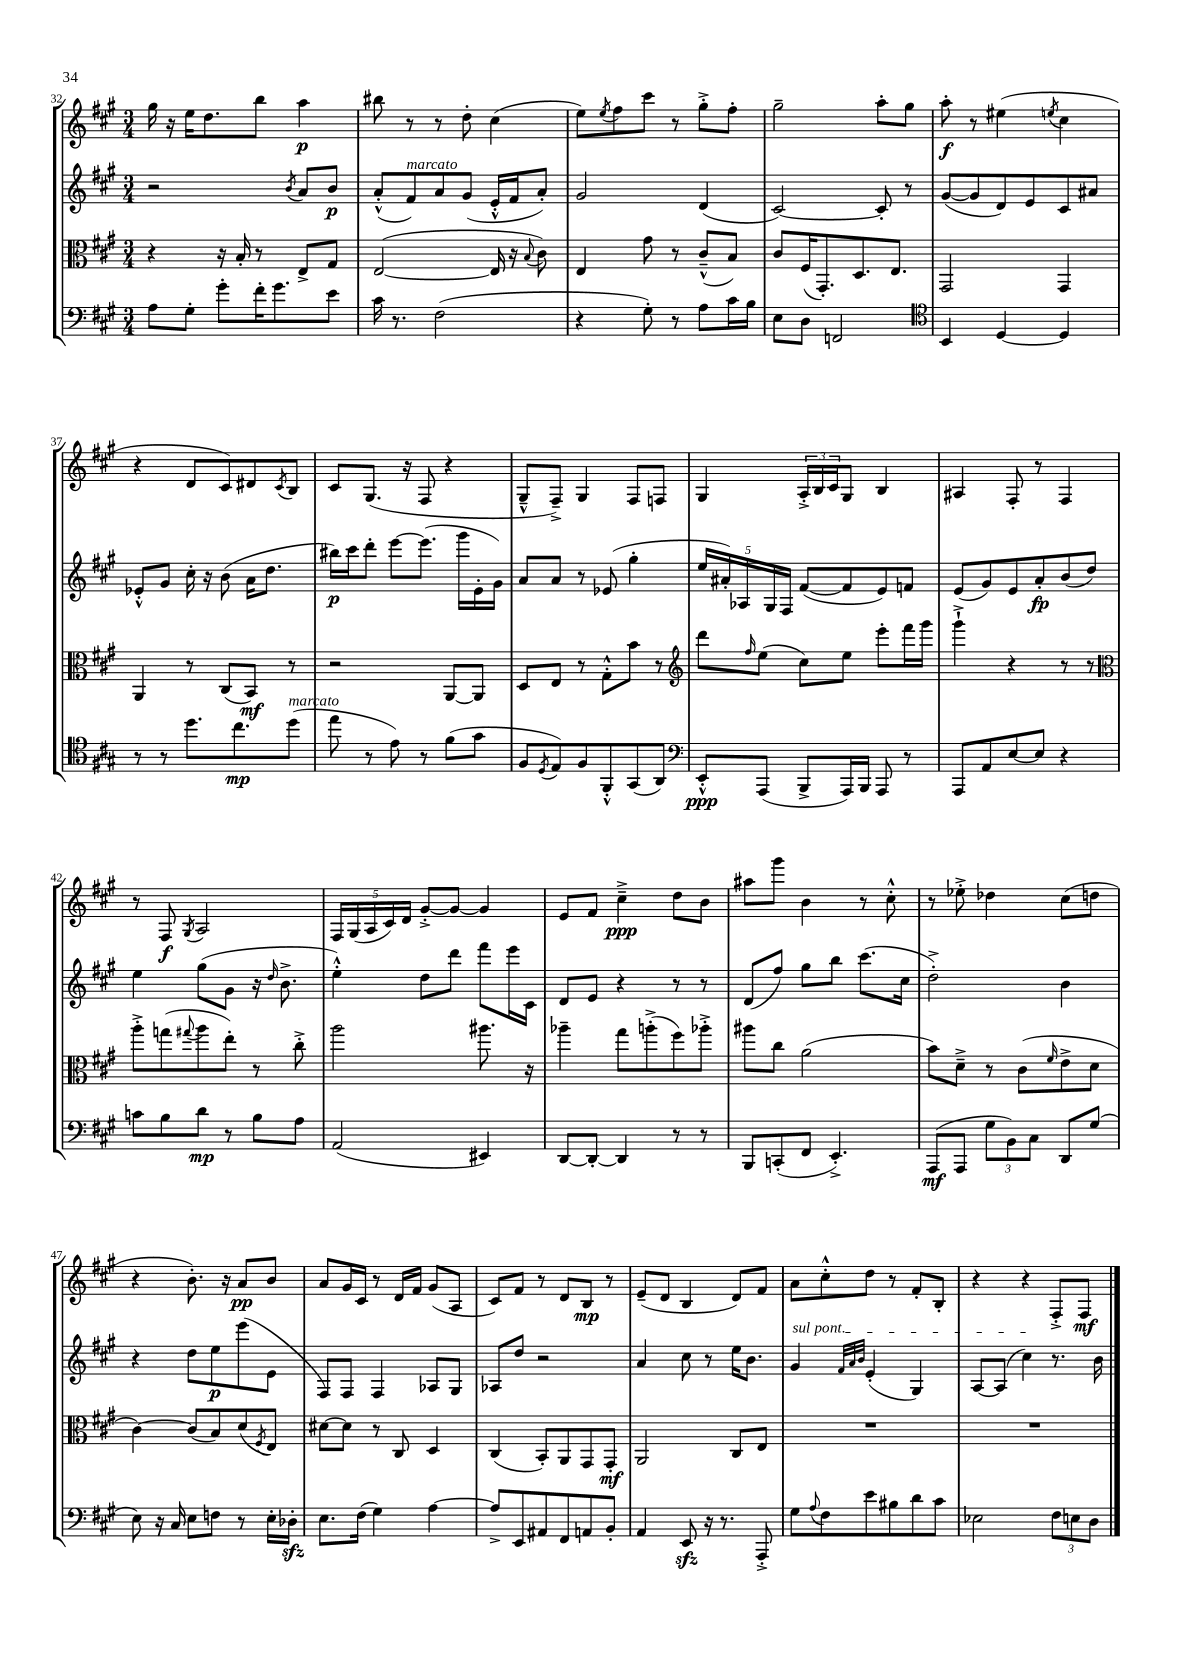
<<
\new StaffGroup <<
\new Staff = "s0" {
    \clef treble \key a \major \numericTimeSignature \time 3/4
    gis''16 r16 e''16 d''8. b''8 a''4\p |
    bis''8 r8 r8 d''8-. cis''4( |
    e''8) \acciaccatura { e''8 } fis''8 cis'''8 r8 gis''8-.-> fis''8-. |
    gis''2-- a''8-. gis''8 |
    a''8-.\f r8 eis''4( \acciaccatura { e''8 } cis''4 |
    r4 d'8 cis'8) dis'8 \acciaccatura { cis'8 } b8 |
    cis'8 gis8.( r16 fis8 r4 |
    gis8---^ fis8--->) gis4 fis8 f8 |
    gis4 \tuplet 3/2 { a16-.-> b16 cis'16 } gis8 b4 |
    ais4 fis8-. r8 fis4 |
    r8 fis8\f \acciaccatura { gis8 } a2 |
    \tuplet 5/4 { fis16 gis16( a16 cis'16) d'16 } gis'8~-.-> gis'8~ gis'4 |
    e'8 fis'8 cis''4--->\ppp d''8 b'8 |
    ais''8 gis'''8 b'4 r8 cis''8-.-^ |
    r8 ees''8-.-> des''4 cis''8( d''8 |
    r4 b'8.-.) r16 a'8\pp b'8 |
    a'8 gis'16 cis'16 r8 d'16 fis'16 gis'8( a8 |
    cis'8) fis'8 r8 d'8 b8\mp r8 |
    e'8--( d'8 b4 d'8) fis'8 |
    a'8 cis''8-.-^ d''8 r8 fis'8-. b8-. |
    r4 r4 fis8-.-> fis8\mf \bar "|." |
}
\new Staff = "s1" {
    \clef treble \key a \major \numericTimeSignature \time 3/4
    r2 \acciaccatura { b'8 } a'8 b'8\p |
    a'8-.-^( fis'8^\markup { \italic "marcato" }) a'8 gis'8( e'16-.-^ fis'16 a'8-.) |
    gis'2 d'4( |
    cis'2~) cis'8-. r8 |
    gis'8~( gis'8 d'8) e'8 cis'8 ais'8 |
    ees'8-.-^ gis'8 cis''16-. r16 b'8( a'16 d''8. |
    bis''16\p) cis'''16 d'''8-. e'''8~ e'''8.( gis'''16 e'16-. gis'16) |
    a'8 a'8 r8 ees'8( gis''4-. |
    \tuplet 5/4 { e''16 ais'16-.) aes16 gis16 fis16 } fis'8~( fis'8 e'8) f'8 |
    e'8( gis'8) e'8 a'8-.\fp b'8( d''8) |
    e''4 gis''8( gis'8 r16 \grace { d''16 } b'8.-> |
    e''4-.-^) d''8 d'''8 fis'''8 e'''16 cis'16 |
    d'8 e'8 r4 r8 r8 |
    d'8( fis''8) gis''8 b''8 cis'''8.( cis''16 |
    d''2-.->) b'4 |
    r4 d''8 e''8\p e'''8( e'8 |
    fis8) fis8 fis4 aes8 gis8 |
    aes8 d''8 r2 |
    a'4 cis''8 r8 e''16 b'8. |
    \once \override TextSpanner.bound-details.left.text = \markup { \italic "sul pont." } gis'4\startTextSpan \grace { fis'32 a'32 b'32 } e'4-.( gis4) |
    a8~ a8( cis''4\stopTextSpan) r8. b'16 \bar "|." |
}
\new Staff = "s2" {
    \clef alto \key a \major \numericTimeSignature \time 3/4
    r4 r16 b16-. r8 e8-> gis8 |
    e2~( e16 r16 \appoggiatura { b8 } cis'8) |
    e4 gis'8 r8 cis'8---^( b8) |
    cis'8 fis16( gis,8.-.) d8. e8. |
    gis,2 gis,4 |
    a,4 r8 cis8( b,8\mf) r8 |
    r2 a,8~ a,8 |
    d8 e8 r8 gis8-.-^ b'8 r8 |
    \clef treble d'''8 \grace { fis''16 } e''8( cis''8) e''8 e'''8-. fis'''16 gis'''16 |
    gis'''4-!-> r4 r8 r8 |
    \clef alto a''8-.-> g''8( \appoggiatura { gis''8 } a''8 e''8-.) r8 cis''8-.-> |
    a''2 ais''8. r16 |
    aes''4-- gis''8 a''8-.->( fis''8) aes''8-.-> |
    ais''8 cis''8 a'2( |
    b'8) d'8---> r8 cis'8( \grace { fis'16 } e'8-> d'8 |
    cis'4~) cis'8( b8) d'8( \acciaccatura { fis8 } e8) |
    dis'8~ dis'8 r8 cis8 d4 |
    cis4( b,8-.) a,8 gis,8 gis,8-.\mf |
    a,2 cis8 e8 |
    R2. |
    R2. \bar "|." |
}
\new Staff = "s3" {
    \clef bass \key a \major \numericTimeSignature \time 3/4
    a8 gis8-. gis'8-. fis'16-. gis'8. e'8 |
    cis'16 r8. fis2( |
    r4 gis8-.) r8 a8 cis'16 b16 |
    e8 d8 f,2 |
    \clef tenor b,4 d4~ d4 |
    r8 r8 d''8. cis''8.\mp d''8^\markup { \italic "marcato" }( |
    e''8 r8 e'8) r8 fis'8( gis'8 |
    fis8 \acciaccatura { d8 } e8) fis8 fis,8-.-^ gis,8( a,8) |
    \clef bass e,8-.-^\ppp a,,8( b,,8-> a,,16) b,,16 a,,8 r8 |
    a,,8 a,8 e8~ e8 r4 |
    c'8 b8 d'8\mp r8 b8 a8 |
    a,2( eis,4) |
    d,8~ d,8~-. d,4 r8 r8 |
    b,,8 c,8-.( fis,8 e,4.-.->) |
    a,,8\mf( a,,8 \tuplet 3/2 { gis8 b,8) cis8 } d,8 gis8( |
    e8) r16 cis16 e8 f8 r8 e16-. des16-.\sfz |
    e8. fis16( gis4) a4~ |
    a8-> e,8 ais,8 fis,8 a,8 b,8-. |
    a,4 e,8\sfz r16 r8. a,,8-.-> |
    gis8 \appoggiatura { a8 } fis8 e'8 bis8 d'8 cis'8 |
    ees2 \tuplet 3/2 { fis8 e8 d8 } \bar "|." |
}
>>
>>
\layout { \context { \Score currentBarNumber = #32 } }
